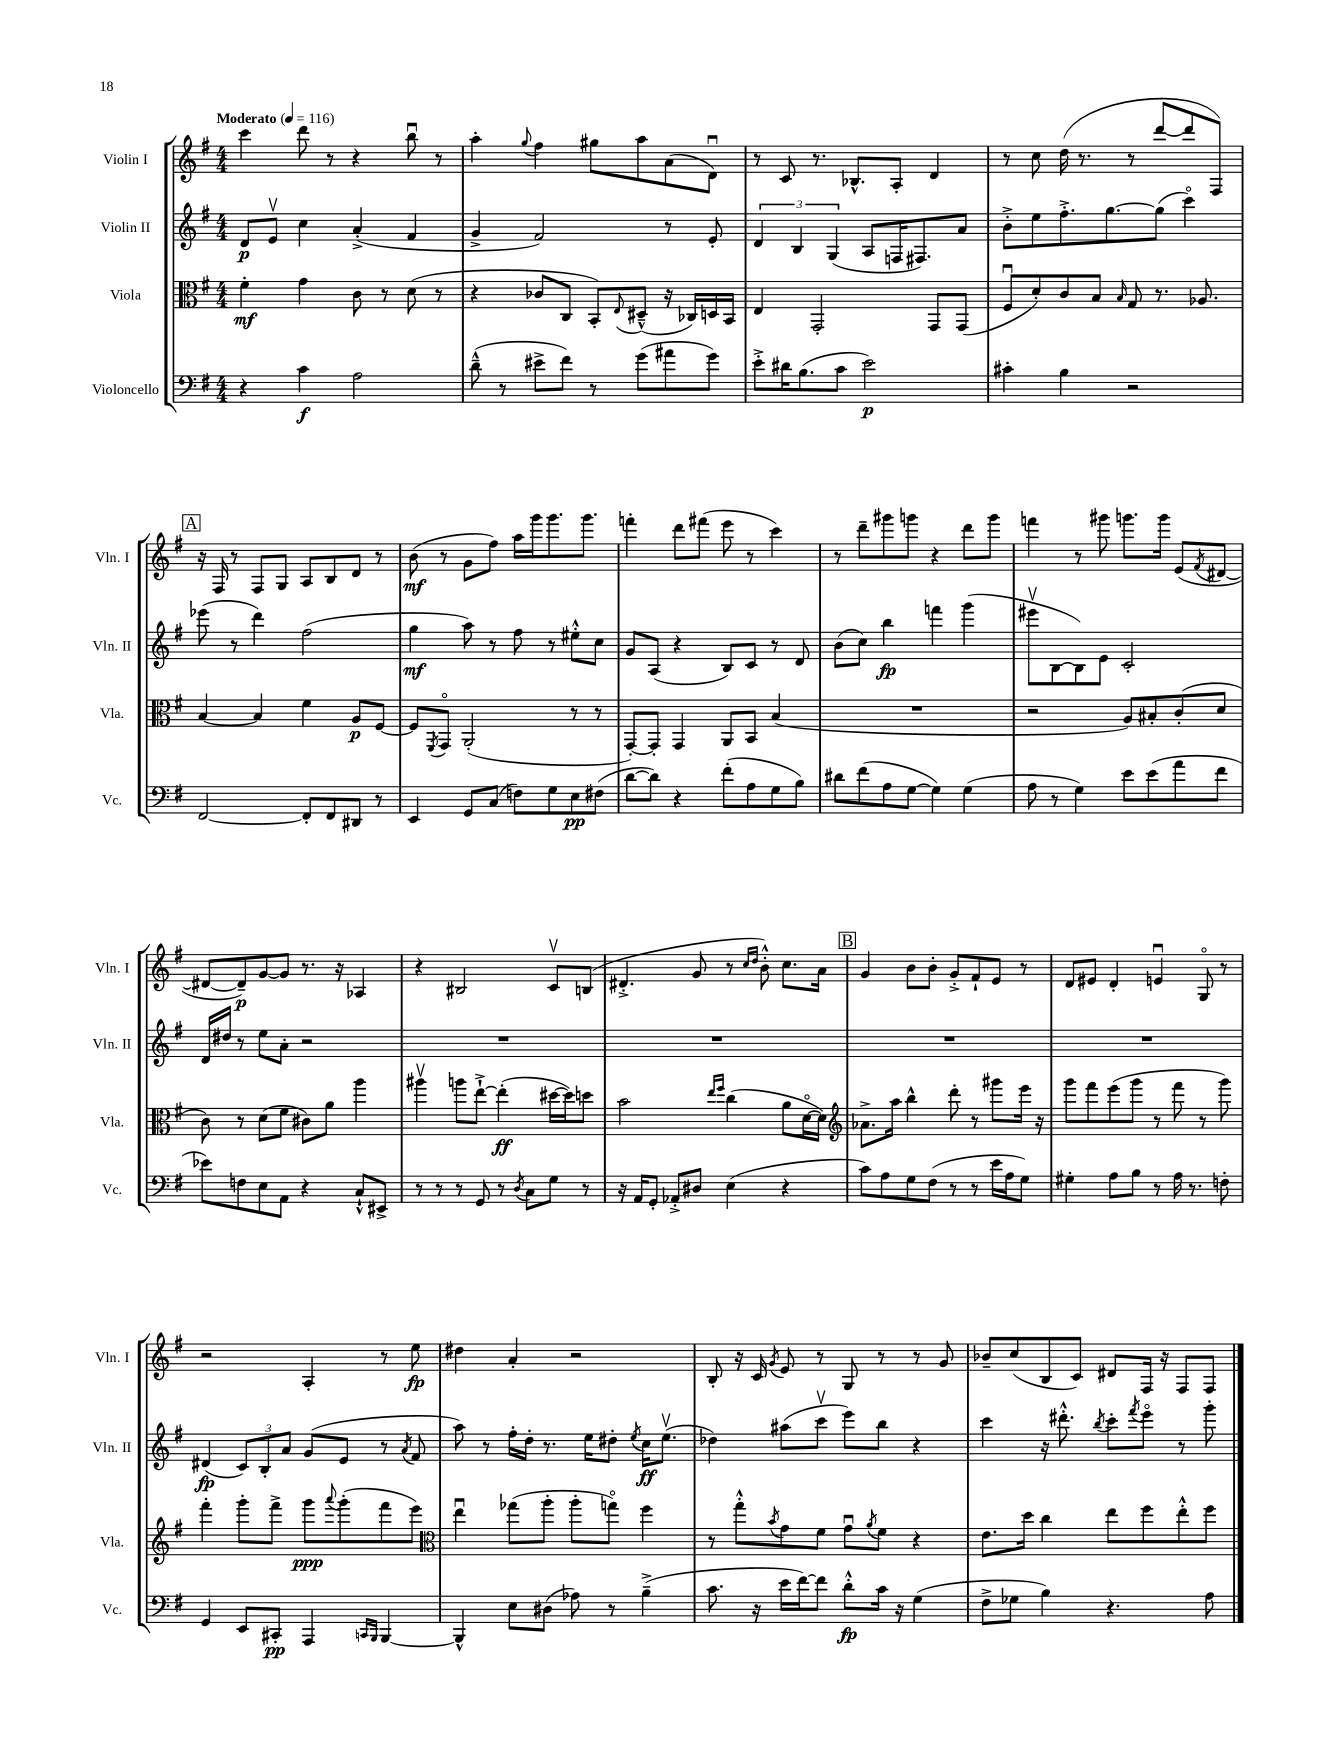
<<
\new StaffGroup <<
\new Staff = "s0" \with { instrumentName = "Violin I" shortInstrumentName = "Vln. I" } {
    \clef treble \key g \major \numericTimeSignature \time 4/4 \tempo "Moderato" 4 = 116
    c'''4 d'''8 r8 r4 b''8\downbow r8 |
    a''4-. \appoggiatura { g''8 } fis''4 gis''8 a''8 a'8( d'8\downbow) |
    r8 c'8 r8. bes8.-^ a8-. d'4 |
    r8 c''8 d''16( r8. r8 d'''8~ d'''8 fis8) |
    \mark \markup { \box "A" } r16 fis16 r8 fis8 g8 a8 b8 d'8 r8 |
    b'8\mf( r8 g'8 fis''8) a''16 g'''16 g'''8. g'''8. |
    f'''4-. d'''8 fis'''8( e'''8 r8 c'''4) |
    r8 d'''8-- gis'''8 g'''8 r4 d'''8 g'''8 |
    f'''4 r8 gis'''8 g'''8. g'''16 e'8( \acciaccatura { fis'8 } dis'8~ |
    dis'8~ dis'8--\p) g'8~ g'8 r8. r16 aes4 |
    r4 bis2 c'8\upbow b8( |
    dis'4.-.-> g'8 r8 \grace { c''16 d''16 } b'8-.-^) c''8. a'16 |
    \mark \markup { \box "B" } g'4 b'8 b'8-. g'8-.-> fis'8-! e'8 r8 |
    d'8 eis'8 d'4-. e'4\downbow g8\flageolet r8 |
    r2 a4-. r8 e''8\fp |
    dis''4 a'4-. r2 |
    b8-. r16 c'16 \acciaccatura { g'8 } e'8 r8 g8 r8 r8 g'8 |
    bes'8-- c''8( b8 c'8) dis'8 fis16 r16 fis8 fis8 \bar "|." |
}
\new Staff = "s1" \with { instrumentName = "Violin II" shortInstrumentName = "Vln. II" } {
    \clef treble \key g \major \numericTimeSignature \time 4/4
    d'8\p e'8\upbow c''4 a'4-.->( fis'4 |
    g'4-> fis'2) r8 e'8-. |
    \tuplet 3/2 { d'4 b4 g4( } a8 f16 fis8.) a'8 |
    b'8-.-> e''8 fis''8.-.-> g''8.~ g''8( c'''4\flageolet) |
    \mark \markup { \box "A" } ees'''8( r8 d'''4) fis''2( |
    g''4\mf a''8) r8 fis''8 r8 eis''8-.-^ c''8 |
    g'8 a8( r4 b8) c'8 r8 d'8 |
    b'8( c''8) b''4\fp f'''4 g'''4( |
    eis'''8\upbow b8~ b8) e'8 c'2-. |
    d'16 dis''16 r8 e''8 a'8-. r2 |
    R1 |
    R1 |
    \mark \markup { \box "B" } R1 |
    R1 |
    dis'4\fp( \tuplet 3/2 { c'8) b8-. a'8 } g'8( e'8 r8 \acciaccatura { a'8 } fis'8 |
    a''8) r8 fis''16-. d''16-. r8. e''16 dis''8-. \acciaccatura { e''8 } c''16\ff e''8.\upbow( |
    des''4) ais''8( c'''8\upbow e'''8) b''8 r4 |
    c'''4 r16 dis'''8.-.-^ \acciaccatura { b''8 } c'''8-. \acciaccatura { fis'''8 } e'''8\flageolet r8 g'''8-. \bar "|." |
}
\new Staff = "s2" \with { instrumentName = "Viola" shortInstrumentName = "Vla." } {
    \clef alto \key g \major \numericTimeSignature \time 4/4
    fis'4-.\mf g'4 c'8 r8 d'8( r8 |
    r4 ces'8 c8 b,8-.) \appoggiatura { e8 } dis8---^( r16 ces16) d16 b,16 |
    e4 g,2-. g,8 g,8( |
    fis8\downbow d'8-.) c'8 b8 \grace { b16 } g8 r8. aes8. |
    \mark \markup { \box "A" } b4~ b4 fis'4 a8\p fis8~ |
    fis8 \acciaccatura { fis,8 } g,8\flageolet a,2-.( r8 r8 |
    g,8~-.) g,8-. g,4 a,8 b,8 b4( |
    R1 |
    r2 a8) bis8-. c'8-.( d'8 |
    c'8) r8 d'8( fis'8 cis'8) a'8 a''4 |
    ais''4\upbow a''8 e''8~-!-> e''4-.\ff( dis''16~ dis''16) d''8 |
    b'2 \grace { e''16 fis''16 } c''4( a'8 d'16~\flageolet d'16) |
    \mark \markup { \box "B" } \clef treble aes'8.-> a''16 b''4-^ d'''8-. r8 gis'''8 e'''16 r16 |
    g'''8 fis'''8 e'''8( g'''8 r8 fis'''8 r8 g'''8) |
    fis'''4-. g'''8-. fis'''8-> g'''8\ppp \appoggiatura { a'''8 } g'''8-.( fis'''8 e'''8) |
    \clef alto e''4\downbow ges''8( a''8-. a''8-. g''8\flageolet) fis''4 |
    r8 g''8-.-^ \acciaccatura { b'8 } g'8 fis'8 g'8\downbow \acciaccatura { a'8 } fis'8 r4 |
    e'8. d''16 c''4 e''8 fis''8 e''8-.-^ fis''8 \bar "|." |
}
\new Staff = "s3" \with { instrumentName = "Violoncello" shortInstrumentName = "Vc." } {
    \clef bass \key g \major \numericTimeSignature \time 4/4
    r4 c'4\f a2 |
    d'8---^( r8 eis'8-> fis'8) r8 g'8( ais'8 g'8) |
    e'8-.-> dis'16 b8.( c'8 e'2\p) |
    cis'4-. b4 r2 |
    \mark \markup { \box "A" } fis,2~ fis,8-. fis,8 dis,8 r8 |
    e,4 g,8 c8( f8) g8 e8\pp fis8( |
    d'8~ d'8) r4 fis'8-.( a8 g8 b8) |
    dis'8 fis'8( a8 g8~ g4) g4( |
    a8 r8 g4) e'8 e'8( a'8 fis'8 |
    ees'8) f8 e8 a,8 r4 c8-!-^ eis,8-> |
    r8 r8 r8 g,8 r8 \acciaccatura { d8 } c8 g8 r8 |
    r16 a,16 g,8-. aes,8-.-> dis8 e4( r4 |
    \mark \markup { \box "B" } c'8) a8 g8 fis8( r8 r8 e'16 a16 g8) |
    gis4-. a8 b8 r8 a16 r8. f8-. |
    g,4 e,8 cis,8-.\pp a,,4 \grace { c,16 b,,16 } b,,4~ |
    b,,4-^ e8 dis8( aes8) r8 b4--->( |
    c'8. r16 e'16 fis'16~) fis'8 d'8-.-^\fp c'16 r16 g4( |
    fis8-> ges8 b4) r4. a8 \bar "|." |
}
>>
>>
\layout { \context { \Score \remove "Bar_number_engraver" } }
